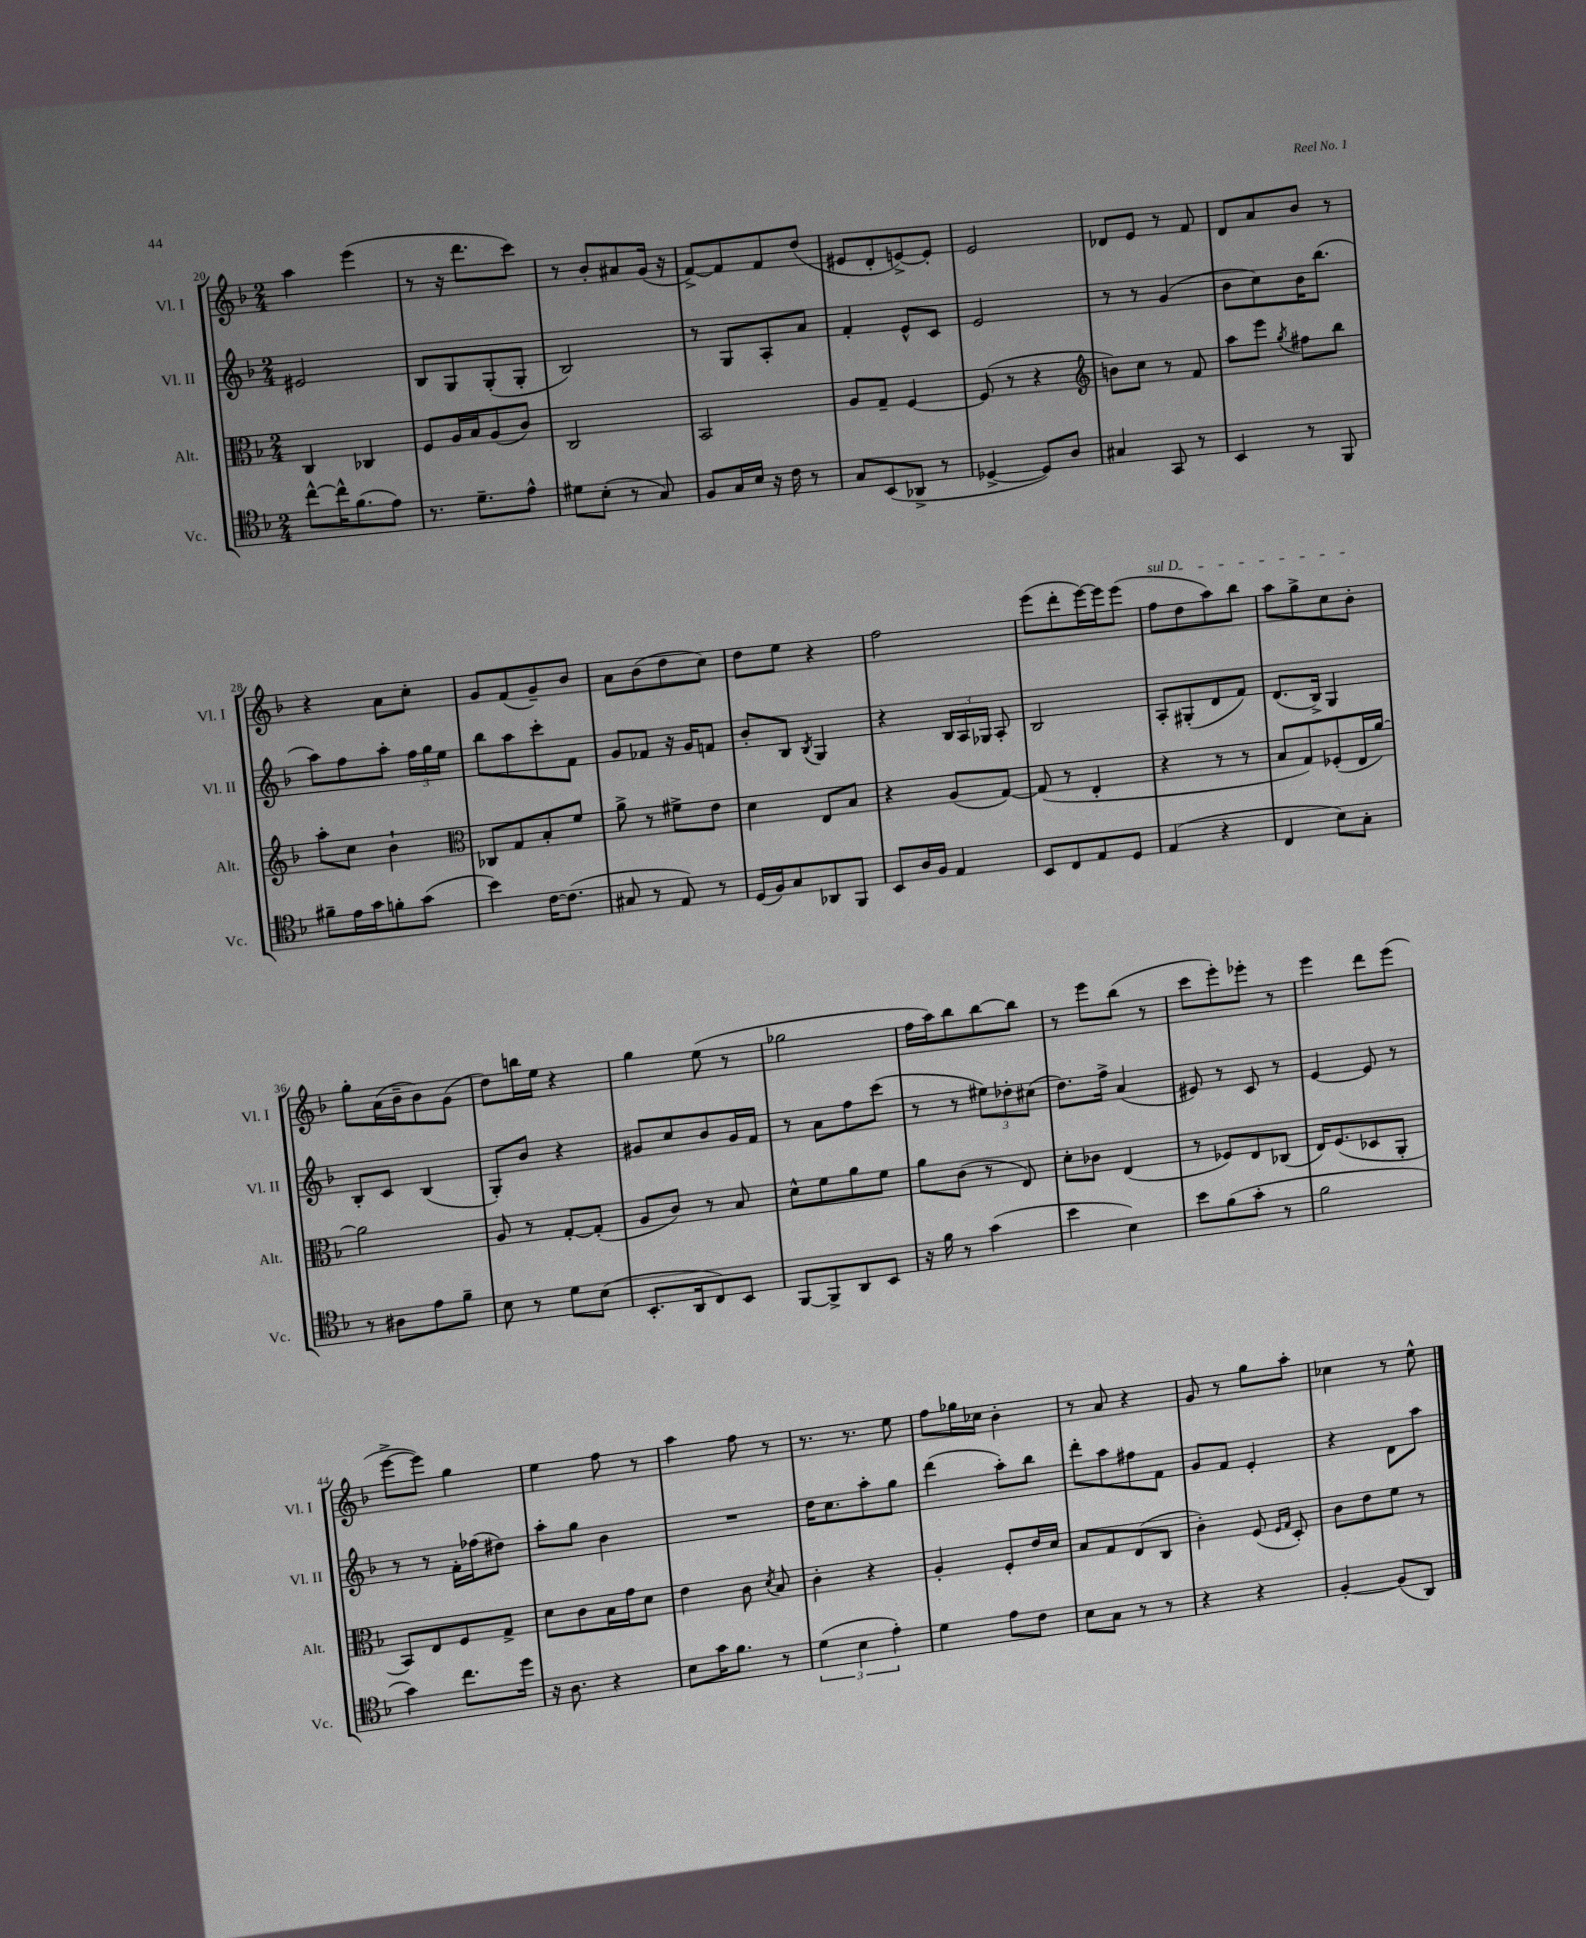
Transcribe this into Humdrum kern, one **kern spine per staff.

**kern	**kern	**kern	**kern
*staff4	*staff3	*staff2	*staff1
*clefC4	*clefC3	*clefG2	*clefG2
*k[b-]	*k[b-]	*k[b-]	*k[b-]
*M2/4	*M2/4	*M2/4	*M2/4
[8cc^^\L	4C/	2e#/	4aa\
16cc^^\]K	.	.	.
(8.f\	.	.	.
.	4C-/	.	(4eee\
8e\J)	.	.	.
=	=	=	=
8.r	8F/L	8B-/L	8r
.	16A/L	8G/	16r
8.d~\L	16B-/J	.	8.ddd\L
.	(8A/	(8G'/	.
8e^^\J	8c/J)	8G'/J	8ccc\J)
=	=	=	=
8d#\L	2C/	2B-/)	8r
(8B-'\J	.	.	8b-'/L
8r	.	.	8a#/
8G/)	.	.	(16g/Jk
.	.	.	16r
=	=	=	=
8F/L	2BB-/	8r	[8f^/L)
16G/L	.	8G/L	8f/]
16B-/JJ	.	.	.
16r	.	8A'/	8f/
16c\	.	.	.
8r	.	8a/J	(8dd/J
=	=	=	=
8G/L	8A/L	4f'/	8e#/L
(8BB-/	8G~/J	.	8d'/
8AA-^/J	[4F/	8e^^/L	[8e^/)
8r	.	8c/J	8e'/]J
=	=	=	=
[4D-^/	(8F/]	2e/	2e/
.	8r	.	.
8D-/]L)	4r	.	.
8A/J	.	.	.
=	=	=	=
*	*clefG2	*	*
4G#/	8b\L)	8r	8d-/L
.	8cc\J	8r	8e/J
8GG/	8r	(4g/	8r
8r	8f/	.	8f/
=	=	=	=
4BB-/	8aa\L	8b-\L	8d/L
.	8eee\J	8cc\)	8a/
.	8qgg/	.	.
8r	8ff#\L	16b-\K	8b-/J
.	.	(8.bb-\J	.
8FF/	8bb-\J	.	8r
=	=	=	=
8f#~\L	8aa'\L	8aa\L)	4r
16e\L	8cc\J	8ff\	.
16g\J	.	.	.
8f'\	4b-`\	8aa'\J	8a\L
(8g\J	.	24ff\LL	8cc'\J
.	.	24gg\	.
.	.	24ee\JJ	.
=	=	=	=
*	*clefC3	*	*
4b-\)	8C-/L	8bb-\L	8g/L
.	8G/	8aa\	(8f/
[16c\LK	8B-'/	8ccc'\	8g~/)
(8.c\]J	.	.	.
.	8f/J	8f\J	8b-/J
=	=	=	=
8G#/	8a^\	8g/L	8a\L
8r	8r	8f-/J	(8b-\
8E/)	8f#^\L	16r	8dd\
.	.	16g/LK	.
8r	8e\J	8f/J	8cc\J)
=	=	=	=
(16D/LL	4d\	8b-'/L	8dd\L
16F/J)	.	.	.
8G/	.	8B-/J	8ee\J
.	.	8qB-/	.
8AA-/	8E/L	4G/	4r
8FF/J	8B-/J	.	.
=	=	=	=
8BB-/L	4r	4r	2ff\
16A/L	.	.	.
16F/JJ	.	.	.
4E/	(8A/L	24B-/LL	.
.	.	24A/	.
.	.	24G-/JJ	.
.	[8G/J)	8A'/	.
=	=	=	=
8BB-/L	(8G/]	2B-/	(8eee\L
8C/	8r	.	8ddd'\
8E/	4E'/	.	[16eee\L)
.	.	.	16eee\]J
8D/J	.	.	(8eee\J
=	=	=	=
(4E/	4r	8A'/L	8ff\L
.	.	(8G#'/	8dd\
4r	8r	8d/	8aa\)
.	8r	8f/J)	8bb-\J
=	=	=	=
4C/	8B-/L	(8.d/L	8aa\L
.	8G/)	.	8gg^\
.	.	16B-^/Jk)	.
8B-\L)	(8F-'/	4G/	8cc\
8G'\J	16E/L	.	8b-'\J
.	[16a/JJ)	.	.
=	=	=	=
8r	2a\]	8B-'/L	8gg'\L
8A#\L	.	8c/J	(16a\L
.	.	.	16b-~\J
8e\	.	(4B-/	8b-\)
8f~\J	.	.	(8g\J
=	=	=	=
8B-\	8A/	8G'/L)	8dd\L)
8r	8r	8b-/J	16bb\L
.	.	.	16ee\JJ
8d\L	[8G'/L	4r	4r
(8B-\J	(8G'/]J	.	.
=	=	=	=
8.BB-'/L	8A/L	8g#/L	4gg\
.	8c/J)	8cc/	.
16AA/k	.	.	.
8C/)	8r	8b-/	(8ee\
8BB-/J	8B-/	16g#/L	8r
.	.	16f/JJ	.
=	=	=	=
[8FF/L	8d^^\L	8r	2gg-\
8FF^/]	8f\	8a\L	.
8AA/	8a\	8ff\	.
8BB-/J	8f\J	(8ccc\J	.
=	=	=	=
16r	8a\L	8r	16ff\LL
16f\	.	.	16aa\J)
8r	(8c\J	8r	8bb-\
(4g\	8r	12ee#\L)	[8bb-\
.	.	12dd-'\	.
.	8E/)	.	8bb-\]J
.	.	(12cc#\J	.
=	=	=	=
4b-\	8d'\L	8.dd\L)	8r
.	8c-\J	.	8eee\L
.	.	16ff^\Jk	.
4B-\)	(4E/	(4a/	(8bb-\J
.	.	.	8r
=	=	=	=
8b-\L	8r	8e#/)	8ccc\L
(8f\	8F-/L)	8r	8eee'\)
8g'\J	8E/	8c/	8eee-'\J
8r	(8C-/J	8r	8r
=	=	=	=
2f\	16E/LK)	[4e/	4eee\
.	(8.F/	.	.
.	8D-/	8e/]	8ddd\L
.	8AA'/J	8r	(8eee\J
=	=	=	=
4g\)	8BB-/L)	8r	[8eee^\L
.	8E/	8r	8eee\]J)
8.cc\L	8F/	16f'\LL	4gg\
.	.	(16ff-\J	.
.	8G^/J	8dd#\J)	.
16dd\Jk	.	.	.
=	=	=	=
16r	8d\L	8aa'\L	4ee\
8.A\	.	.	.
.	8c\	8gg\J	.
4r	16B-\L	4b-\	8ff\
.	16g\J	.	.
.	8d\J	.	8r
=	=	=	=
8B-\L	4e\	2r	4aa\
16g\K	.	.	.
8.f\J	.	.	.
.	8c\	.	8ff\
.	8qd/	.	.
8r	8B-/	.	8r
=	=	=	=
(6d\	4c'\	16dd\LK	8.r
.	.	8.cc\	.
6B-\	.	.	.
.	.	.	8.r
.	4r	8aa'\	.
6e'\)	.	.	.
.	.	8gg\J	8ee\
=	=	=	=
4d\	4A'/	(4ddd\	8ff\L
.	.	.	16gg-\L
.	.	.	16cc-\JJ
8e\L	8F'/L	8aa'\L)	4b-'\
8c\J	16e/L	8bb-\J	.
.	16d/JJ	.	.
=	=	=	=
8B-\L	8B-/L	8ddd'\L	8r
8G\J	8G/	8aa\	8a/
8r	(8E/	8ff#\	4r
8r	8C/J	8f\J	.
=	=	=	=
4r	4c'\)	8g/L	8g/
.	.	8f/J	8r
4r	(8F/	4e'/	8gg\L
.	16qqF/LL	.	.
.	16qqG/JJ	.	.
.	8D'/)	.	8aa'\J
=	=	=	=
[4F'/	8c\L	4r	4cc-\
.	8e\	.	.
(8F/]L	8f\J	8d\L	8r
8AA/J)	8r	8aa\J	8ee^^\
==	==	==	==
*-	*-	*-	*-
